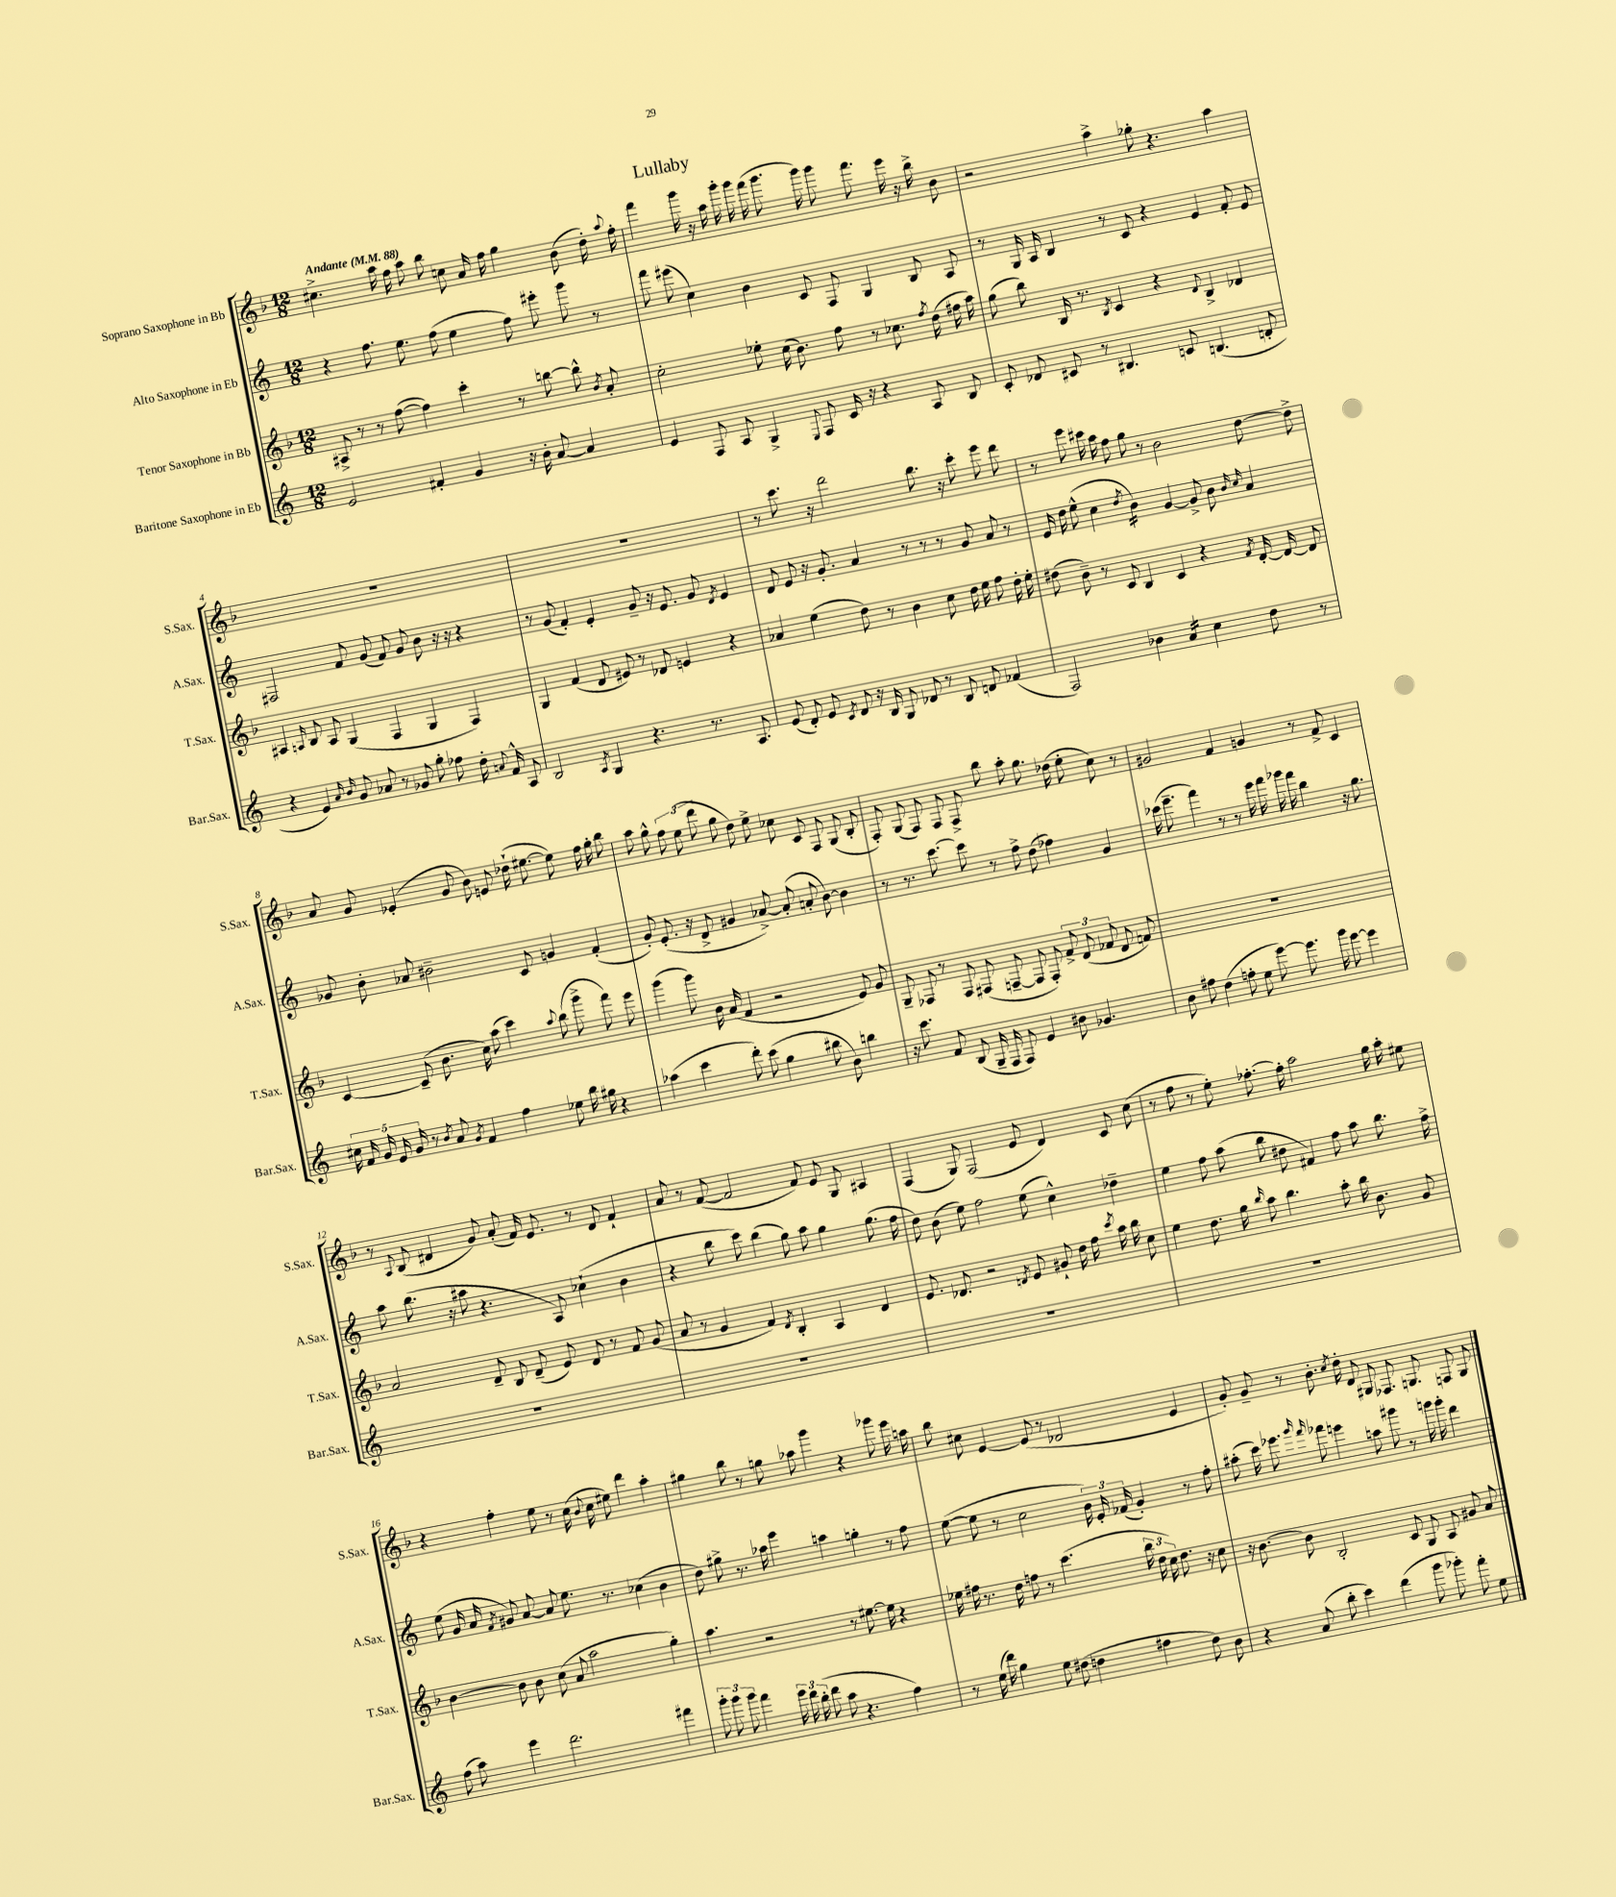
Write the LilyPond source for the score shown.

\header { title = "Lullaby" }
<<
\new StaffGroup <<
\new Staff = "s0" \with { instrumentName = "Soprano Saxophone in Bb" shortInstrumentName = "S.Sax." } {
    \clef treble \key f \major \numericTimeSignature \time 12/8 \tempo "Andante" 4 = 88
    \autoBeamOff cis''4.-> a''16 f''16 a''8 bes''8 c''8 a'16 f''16 g''4 bes'8( d''16-.) \appoggiatura { a''8 } f''16-. |
    f'''4 g'''16 r16 a''16 g'''16-. g'''16 f'''16( g'''8. g'''16) g'''8 f'''8. e'''16 r16 bes''16-> bes'8 |
    r2 a''4-> ges''8-. r4. a''4 |
    R1. |
    R1. |
    r8 c'''8. r16 d'''2 bes''8. r16 c'''8-. e'''8 d'''8 |
    r8 e'''8 cis'''16 a''16 f''8 g''8 r8 bes'2 d''8~ d''8-> |
    a'8 g'8 ees'4-.( g'8 bes'8) e'8 des''16-!( eis''8.~ eis''8) f''16 g''16-. bes''8 |
    a''8 g''8-^ \tuplet 3/2 { f''8 e''8( d'''8 } g''8 d''8) e''8-> ces''8 c'8 f8 g8( bes8-. |
    f8-.) g8( f8) f8 f8-> bes''8 a''8-. g''8. des''16( e''8-. c''8) r8 |
    gis'2 f'4 g'4 r8 f'8-> c'4 |
    r8 \appoggiatura { a8 } bes8( dis'4 g'8) a'8-.( f'16) e'8. r8 dis'8 f'4-! |
    a'8 r8 f'8~( f'2 f'8) e'8 g8 ais4 |
    f4( g8) f2( e'8 d'4) c'8 c''8( |
    r8 f''8 r8 e''8-.) fes''8.~-. fes''16-. a''2 g''16 a''16-. eis''8 |
    r4 f''4-. e''8 r8 c''16( \appoggiatura { bes'8 } c''16 eis''8) d'''4 a''4-. |
    gis''4 bes''8 r8 g''8 aes''8 g'''4 r4 ges'''8 e'''16 a''16 |
    bes''8 cis''8 e'4~ e'8( r8 des'2 e'4 |
    g'8-.) g'8-- r8 bes'8.-. \acciaccatura { c''8 } d''16-. d'8 gis8 fes8. g8. f8 g8 \bar "|." |
}
\new Staff = "s1" \with { instrumentName = "Alto Saxophone in Eb" shortInstrumentName = "A.Sax." } {
    \clef treble \key c \major \numericTimeSignature \time 12/8
    \autoBeamOff r4 f''8. e''8. f''8( e''4 f''8) eis'''8-. g'''8 r8 |
    f'''8 eis'''8( c''4) b'4 c'8 f8 g4 b8 a8 |
    r8 g16 a16 b4 r8 c'8 r4 e'4 f'8-. e'8 |
    fis2 f'8 g'8( f'8) g'8 b'8 r16 r16 r4 |
    r8 g'8( f'4-.) e'4-. g'8-- r16 e'8. g'8 \acciaccatura { d'8 } e'4 |
    d'8 e'8 r16 g'8.-. a'4 r8 r8 r8 g'8 a'8 r8 |
    e'16 d''16 e''8-^( c''4 \acciaccatura { d''8 } b'4:16) g'4~ g'8-> b'8 \grace { b'16 c''16 } a'4 |
    ges'8 b'8-. aes'8 bis'2-- c'8 g'4 f'4-.( |
    g'8-.) e'8.-.( r16 d'8-> gis'4 aes'8~->) aes'8-.( a'8-. b'8~) b'4 |
    r8 r8. c'''8.~ c'''8 r8 f''8-> d''8( fes''4) g'4 |
    ces'''16( e'''8.-- f'''4) r8 r8 e'''16 f'''16 ges'''16 f'''16 b''4 r16 g''8. |
    a''8 b''8.( r16 ais''8 r4. a8) ces''4-!( b'4 |
    r4 b''8 c'''8) b''4( g''8) a''8 g''4 g''8.( f''16 |
    d''8) b'8( e''8) f''2 e''8( c''4-^) des''4-- |
    e''4 f''8 a''8( b''8 dis''8 fis'4) f''8 a''8 b''8. f''16-> |
    e''8( g'16 a'16 \acciaccatura { f'8 } gis'8) a'8~ a'8 e''8. r8. ces''4( b'4 |
    d''8) gis''8-> r8. aes''16 e'''4 a''4 g''4-. r8 f''8 |
    e''8~( e''8 r8 c''2 \tuplet 3/2 { b'16) e'16-. fes'16( } g'4-.) r8 f''8-. |
    ais''8-.( c'''16) ees'''8. \grace { g'''16 f'''16 } fes'''8 e'''4 a''8 gis'''8 r8 g'''16 g'''16-. d'''4 \bar "|." |
}
\new Staff = "s2" \with { instrumentName = "Tenor Saxophone in Bb" shortInstrumentName = "T.Sax." } {
    \clef treble \key f \major \numericTimeSignature \time 12/8
    \autoBeamOff ais8-> r8 r8 f''8~( f''4) c'''4-. r8 b''8~ b''8-^ \acciaccatura { bes'8 } a'8-. |
    c''2-. ees''8-. c''16( bes'8.) f''8 r8 ces''8. \acciaccatura { f''8 } d''16( fis''16 a''16) |
    g''8( bes''8) bes16 r8. \acciaccatura { bes8 } c'4 r4 \appoggiatura { d'8 } bes4-> des'4 |
    ais4 \grace { a16 } bes8 a8 g4( f4 g4 f4) |
    g4 f'4( d'8 eis'8) r8 des'8 e'4 r4 |
    aes'4 e''4( d''8) r8 bes'4 c''8 d''16 e''16 f''8 d''16-. e''16-. |
    dis''8( bes'8--) r8 c'8 bes4 c'4 r4 \acciaccatura { f'8 } d'16~-. d'16~ d'8 |
    c'4~ c'8--( bes'8. c''16) a''8( c'''4) \appoggiatura { a''8 } bes''8( g'''8-> f'''8) e'''8 |
    g'''4( g'''8) bes'16 a'16( f'4 r2 e'8) g'8 |
    g8-- fes8 r8 fes8 fis8( f8~-- f8 f8-.) \tuplet 3/2 { f'8-> d'8( fes'8 } d'8 f'8) |
    R1. |
    a'2 d'8-- bes8 d'8--( e'8) d'8 r8 f'8 g'8( |
    a'8 r8 g'4 f'4) \acciaccatura { d'8 } bes4-. a4 d'4 |
    e'8. des'8. r2 \acciaccatura { d'8 } e'8 gis'8-! d''16 f''16 \acciaccatura { c'''8 } a''16 bes''16 c''8 |
    e''4 d''8. g''16 \grace { bes''16 } a''8 bes''4. a''8-. bes''16 bes'8. g'8 |
    bes'4~ bes'8 bes'8 c''8( a'8 a''2 g''4-.) |
    a''4. r2 r8 eis''8.~ eis''16 r4 |
    ees''16 fis''16 r8. d''16 f''8 r8 c'''4.( \tuplet 3/2 { bes''16 d''16 c''16) } d''8. r16 c''8 |
    r16 bes'8.~ bes'8 bes2-. c'8 g8 a8 gis'8 a'8 \bar "|." |
}
\new Staff = "s3" \with { instrumentName = "Baritone Saxophone in Eb" shortInstrumentName = "Bar.Sax." } {
    \clef treble \key c \major \numericTimeSignature \time 12/8
    \autoBeamOff e'2 fis'4-. g'4 r16 b'16-. a'8~ a'4 |
    e'4 f8 a8 g4-> \appoggiatura { e8 } f8 c'16 r16 r4 a8 b8 |
    c'8-. des'8 cis'8 r8 bis4. c'8 b4.( d'8-. |
    r4 e'4) \grace { a'16 b'16 } g'8 aes'8 r8 ges'8 g''8-. fes''8 d''16-. \appoggiatura { a'8 } f'16-^ a8 |
    b2 \acciaccatura { a8 } g4 r4. r8. a8. |
    e'8( d'8-.) e'8 \acciaccatura { c'8 } d'8 r16 b16 g8 des'8 r8 b8 d'8 fes'4( |
    f2) bes'4 a'4:16 c''4 d''8 r8 |
    \tuplet 5/4 { cis''16 f'16 g'16 e'16 g'16 } r8 \acciaccatura { b'8 } a'8 \acciaccatura { g'8 } f'4 f''4 ees''8 b''16 gis''16 r4 |
    aes''4( c'''4 d'''8-.) c'''8( g''4 bis''8 b'8) b''4 |
    r16 c'''8. f'8 b8( g16-- f16 f8) e'4 bis'8 ges'4. |
    b'8 fis''8 d''4( f''8-. e''8 e'''8~) e'''8. g'''16 e'''8~ e'''4 |
    R1. |
    R1. |
    R1. |
    R1. |
    f''8( a''8) e'''4 d'''2. fis'''4 |
    \tuplet 3/2 { g'''8-. g'''8 g'''8 } f'''4 \tuplet 3/2 { e'''16 d'''16 b''16-.( } d'''8 a''8 r4. f''4) |
    r8 e''16( d'''16) g''4 e''8 dis''8( d''4 fis''4 d''8) b'8 |
    r4 a'8( b''8-. c'''4) d'''4( g'''8 ges'''8-.) f'''8-. e''8 \bar "|." |
}
>>
>>
